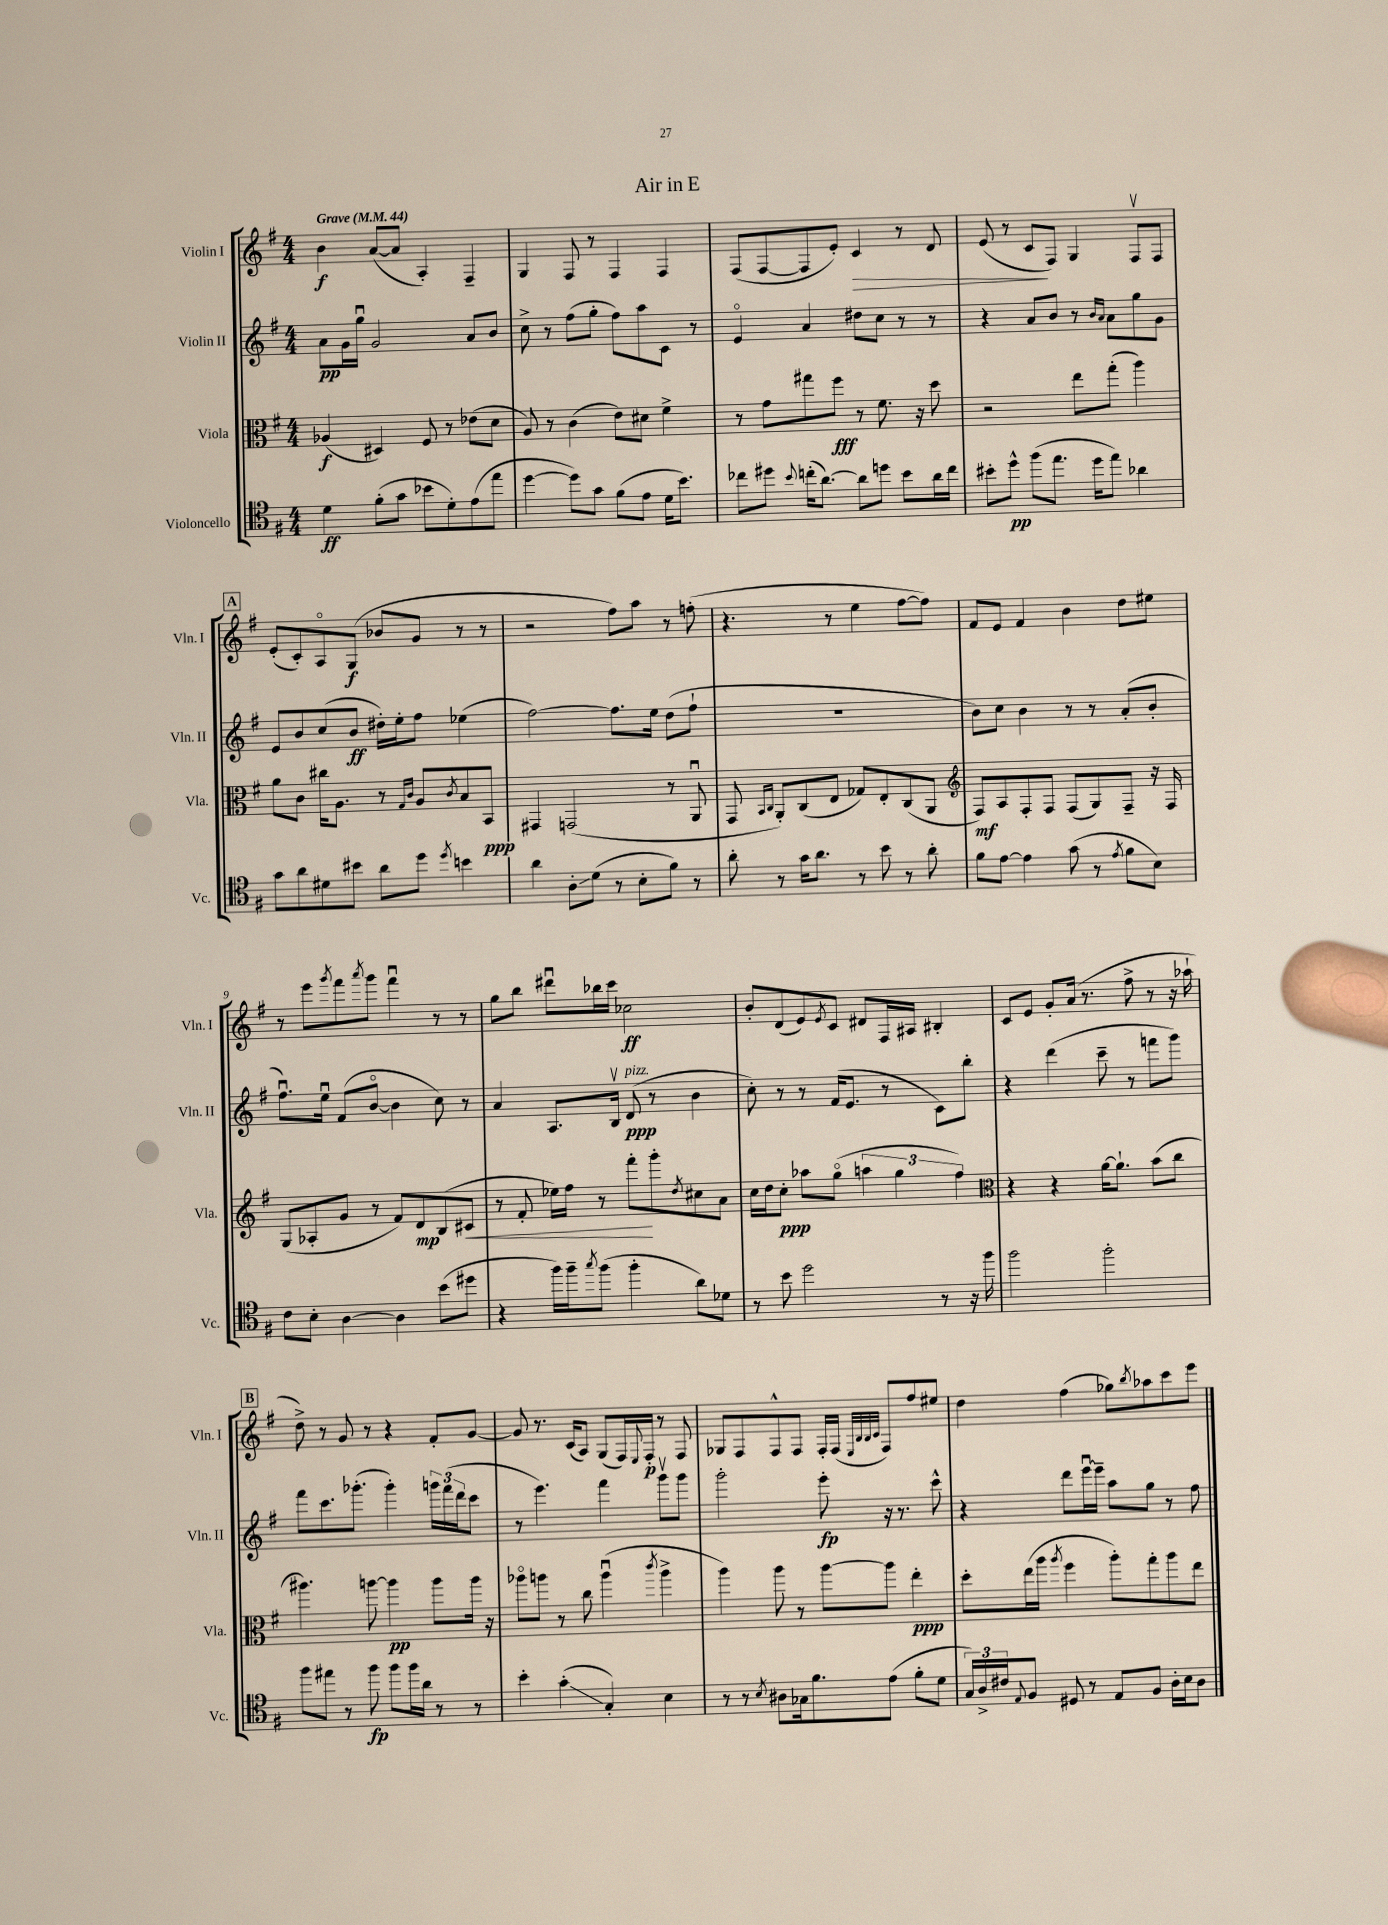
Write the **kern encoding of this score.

**kern	**kern	**kern	**kern
*staff4	*staff3	*staff2	*staff1
*clefC4	*clefC3	*clefG2	*clefG2
*k[f#]	*k[f#]	*k[f#]	*k[f#]
*M4/4	*M4/4	*M4/4	*M4/4
*MM44	*MM44	*MM44	*MM44
4d	(4A-	8a	4b
.	.	16g	.
.	.	16ggu	.
(8f#'	4D#)	2g	([8a
8g	.	.	8a]
8b-	8F#	.	4A')
8d')	8r	.	.
(8e	(8e-	8a	4F#~
8ee	8d	8b	.
=	=	=	=
[4dd	8A)	8cc^	4G
.	8r	8r	.
8dd])	(4c	(8ff#	8F#
8g	.	8gg'	8r
(8f#	8e)	8ff#)	4F#
8e	8d#	8aa	.
16d	4f#^	8c	4F#
8.b)	.	.	.
.	.	8r	.
=	=	=	=
8cc-	8r	4eo	(8F#
8dd#	8g	.	[8F#
8qqb	.	.	.
(16cc'	8gg#	4a	8F#]
[8.a)	.	.	.
.	8ff#	.	8e')
8a]	8r	8dd#	4c
8dd	8.f#	8cc	.
8b	.	8r	8r
.	16r	.	.
16a	8dd	8r	8d
16cc	.	.	.
=	=	=	=
8b#'	2r	4r	(8e
8dd^^	.	.	8r
(8ff#	.	8a	8c
8.ee	.	8b	8F#)
.	8ee	8r	4G
16dd	.	.	.
.	.	16qqb	.
.	.	16qqa	.
8ee)	(8gg'	8a	.
4a-	4aa)	8gg	8F#v
.	.	8g	8F#
=	=	=	=
8g	8a	8e	(8e'
8a	8c	8b	8c')
8d#	16cc#	(8cc	8Ao
.	8.A	.	.
8b#	.	8b	(8G
8a	8r	16dd#')	8b-
.	.	16ee'	.
.	16qqG	.	.
.	16qqc	.	.
8dd	8A	8ff#	8g
8qdd	8qc	.	.
4b	8B	(4ee-	8r
.	8BB	.	8r
=	=	=	=
4a	4GG#	[2ff#)	2r
8A'	(2GG	.	.
(8d	.	.	.
8r	.	8.ff#]	8ff#)
8B'	.	.	8aa
.	.	16ee	.
8f#)	8r	(8dd	8r
8r	8AAu	8ff#`	(8ff'
=	=	=	=
8a'	8GG	1r	4.r
.	16qqBB	.	.
.	16qqC	.	.
8r	8AA')	.	.
16g	(8C	.	.
8.a	.	.	.
.	8E	.	8r
8r	8G-)	.	4ee
8b	8E'	.	.
8r	(8C	.	[8ff#
8a'	8AA	.	8ff#])
=	=	=	=
*	*clefG2	*	*
8f#	8F#)	8b)	8f#
[8e	8A	8cc	8e
4e]	8F#'	4b	4f#
.	8F#	.	.
(8g	(8F#	8r	4b
8r	8G)	8r	.
8qe	.	.	.
8f#	8F#~	(8a'	8dd
8B)	16r	8b'	8ee#
.	16F#	.	.
=	=	=	=
8c	(8G	8.ff#u)	8r
8B'	8A-'	.	8eee
.	.	16eeu	.
.	.	.	8qggg
[4A	8g	(8f#	8fff#
.	.	.	8qaaa
.	8r	[8bo	8ggg
4A]	8f#)	4b]	4fff#u
.	8d	.	.
(8b	(8B	8cc)	8r
8dd#	8c#	8r	8r
=	=	=	=
4r	8r	4a	8gg
.	8f#'	.	8bb
16ff#)	16ee-)	8.A	8ddd#u
16ff#~	16ff#	.	.
8qgg	.	.	.
(8ff#	8r	.	16bb-
.	.	16Bv	16ccc
4ff#'	8fff#'	(8d	2cc-
.	8ggg'	8r	.
.	8qdd	.	.
8a)	8cc#	4b	.
8d-	8a	.	.
=	=	=	=
8r	16cc	8cc')	8b'
.	16dd	.	.
8b	8cc'	8r	(8d
2dd	8aa-	8r	8e)
.	.	.	8qe
.	(8ggo	(16f#	8c
.	.	8.e	.
.	6aa	.	8d#
.	.	8r	16F#
.	6gg	.	.
.	.	.	16A#
8r	.	8c)	4B#'
.	6ff#)	.	.
16r	.	8bb'	.
16ff#	.	.	.
=	=	=	=
*	*clefC3	*	*
2ff#	4r	4r	8c
.	.	.	8e
.	4r	(4ddd	8g'
.	.	.	(16a
.	.	.	8.r
2ff#'	[16a	8ccc~	.
.	8.a`]	.	.
.	.	8r	8ff#^
.	(8b	8fff	8r
.	8cc	8ggg)	16r
.	.	.	16aa-`
=	=	=	=
8ff#	4.aa#)	8fff#	8dd^)
8ee#	.	8.ccc	8r
8r	.	.	8g
.	.	(8.ggg-'	.
8ff#	[8aa	.	8r
8ff#	4aa]	4ggg-')	4r
16ff#	.	.	.
16a	.	.	.
8r	8aa	24ggg	8f#'
.	.	(24fff#	.
.	.	24ddd	.
8r	16aa	8ccc	[8g
.	16r	.	.
=	=	=	=
4b'	8aa-o	8r	8g]
.	8aa	4.eee)	8.r
(4g'	8r	.	.
.	.	.	(16c
.	8cc	.	8A)
4G')	(4aau	4fff#	(8G
.	.	.	16F#)
.	.	.	8qqE
.	.	.	16F#'
.	8qccc	.	.
4B	4aa^	8gggv	8r
.	.	8ggg	8F#
=	=	=	=
8r	4aa)	2ggg'	8G-
8r	.	.	8F#
8qB	.	.	.
8A#	8aa	.	8F#^^
16G-	8r	.	8F#
8.f#	.	.	.
.	[8aa	8eee'	16F#'
.	.	.	(16F#
.	.	.	32qqE
.	.	.	32qqB
.	.	.	32qqB
.	.	.	32qqc
(8e	8aa]	16r	8F#)
.	.	8.r	.
8f#'	4ee'	.	8ff#
8d	.	8ccc^^	8ee#
=	=	=	=
24G)	8dd'	4r	4dd
24A^	.	.	.
24c#	.	.	.
8qqE	.	.	.
8F#	(16ee	.	.
.	16aa	.	.
.	8qaa	.	.
8D#	4ff#	8ddd	(4ff#
8r	.	[16eeeu	.
.	.	16eee~]	.
8E	8aa')	8aa	8gg-)
.	.	.	8qbb
8F#	8gg'	8gg	8aa-
16A'	8aa	8r	8ccc
16B	.	.	.
8A	8ee	8ff#	8eee
==	==	==	==
*-	*-	*-	*-
